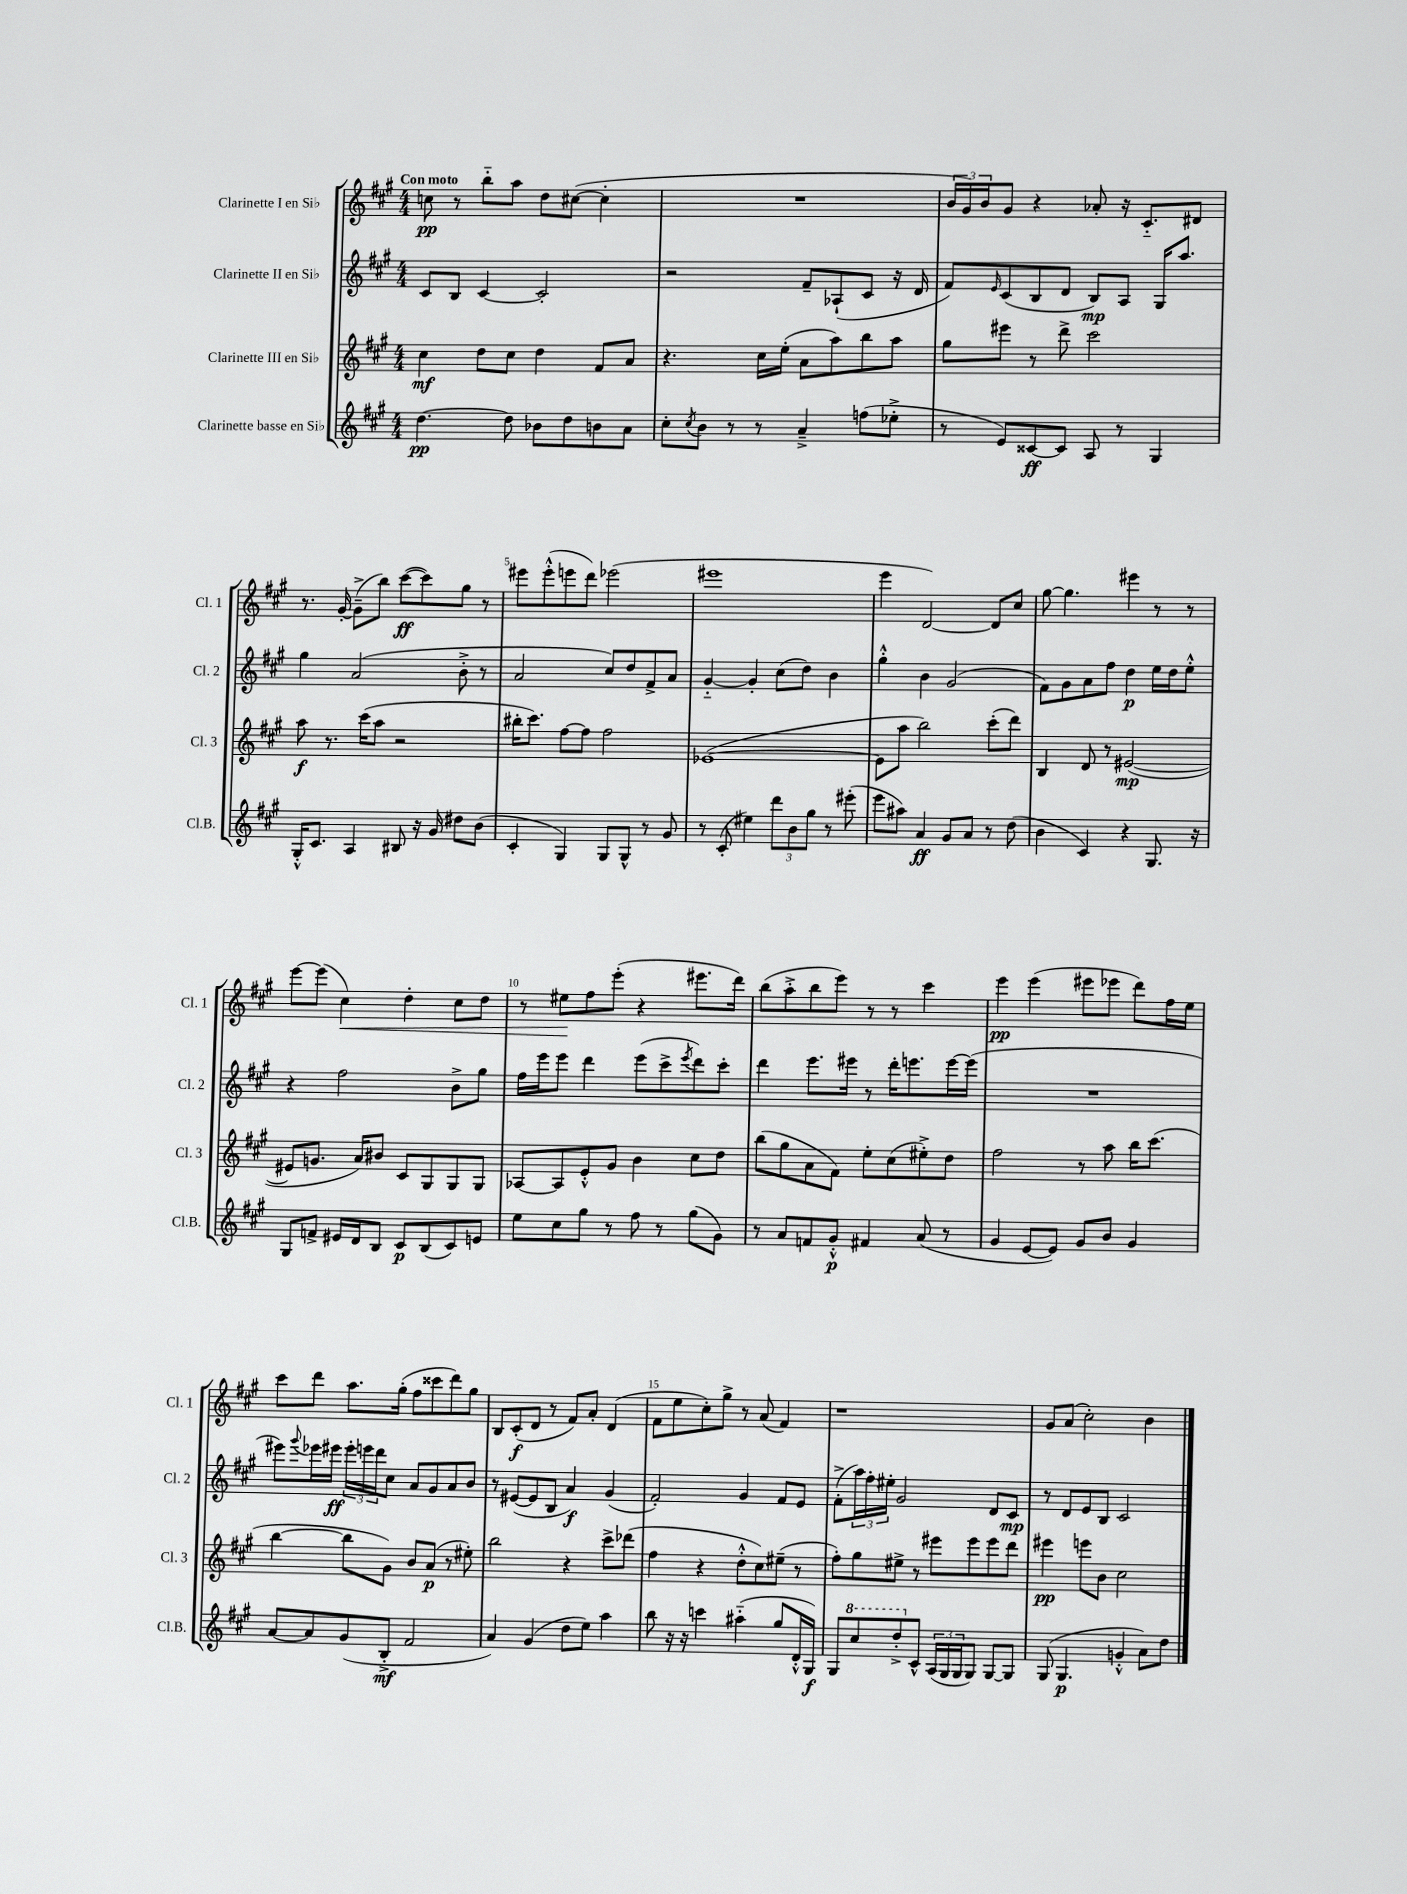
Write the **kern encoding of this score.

**kern	**dynam	**kern	**dynam	**kern	**dynam	**kern	**dynam
*part4	*part4	*part3	*part3	*part2	*part2	*part1	*part1
*staff4	*staff4	*staff3	*staff3	*staff2	*staff2	*staff1	*staff1
*I"Clarinette basse en Si♭	*	*I"Clarinette III en Si♭	*	*I"Clarinette II en Si♭	*	*I"Clarinette I en Si♭	*
*I'Cl.B.	*	*I'Cl. 3	*	*I'Cl. 2	*	*I'Cl. 1	*
*clefG2	*	*clefG2	*	*clefG2	*	*clefG2	*
*k[f#c#g#]	*	*k[f#c#g#]	*	*k[f#c#g#]	*	*k[f#c#g#]	*
*M4/4	*	*M4/4	*	*M4/4	*	*M4/4	*
=1	=1	=1	=1	=1	=1	=1	=1
!	!	!	!	!	!	!LO:TX:a:B:t=Con moto	!
[4.dd\	pp	4cc#\	mf	8c#/L	.	8ccn\	pp
.	.	.	.	8B/J	.	8r	.
.	.	8dd\L	.	[4c#/	.	8bb\L	.
8dd\]	.	8cc#\J	.	.	.	8aa\J	.
8b-X\L	.	4dd\	.	2c#'/]	.	8dd\L	.
8dd\	.	.	.	.	.	([8cc#X\J	.
8bn\	.	8f#/L	.	.	.	4cc#'\]	.
8a\J	.	8a/J	.	.	.	.	.
=2	=2	=2	=2	=2	=2	=2	=2
8cc#'\L	.	4.r	.	2r	.	1r	.
8qcc#/	.	.	.	.	.	.	.
8b\J	.	.	.	.	.	.	.
8r	.	.	.	.	.	.	.
8r	.	16cc#\LL	.	.	.	.	.
.	.	(16ee'\JJ	.	.	.	.	.
4a~^/	.	8a\L	.	8f#~/L	.	.	.
.	.	8aa\)	.	(8A-X`/	.	.	.
(8ffn\L	.	8bb\	.	8c#/J	.	.	.
8ee-X'^\J	.	8aa\J	.	16r	.	.	.
.	.	.	.	16d/	.	.	.
=3	=3	=3	=3	=3	=3	=3	=3
8r	.	8gg#\L	.	8f#/L)	.	24b/LL	.
.	.	.	.	.	.	24g#/)	.
.	.	.	.	.	.	24b/J	.
.	.	.	.	16qqe/	.	.	.
8e/L)	.	8eee#X\J	.	(8c#/	.	8g#/J	.
[8c##X/	ff	8r	.	8B/	.	4r	.
8c##/J]	.	8ddd^\	.	8d/J	.	.	.
8A/	.	2ccc#\	.	8B/L)	mp	8a-X'/	.
8r	.	.	.	8A/J	.	16r	.
.	.	.	.	.	.	8.c#/L	.
4G#/	.	.	.	16G#/KL	.	.	.
.	.	.	.	8.aa/J	.	.	.
.	.	.	.	.	.	8d#X/J	.
!!LO:LB:g=z
=4	=4	=4	=4	=4	=4	=4	=4
16G#'^^/KL	.	8aa\	f	4gg#\	.	8.r	.
8.c#/J	.	.	.	.	.	.	.
.	.	8.r	.	.	.	.	.
.	.	.	.	.	.	[16g#'/	.
4A/	.	.	.	(2a/	.	(8g#~^\L]	.
.	.	(16ccc#\KL	.	.	.	.	.
.	.	8aa\J	.	.	.	8bb\J)	.
8B#X/	.	2r	.	.	.	([8ccc#\L	ff
16r	.	.	.	.	.	8ccc#\])	.
16g#/	.	.	.	.	.	.	.
8dd#X\L	.	.	.	8b'^\	.	8gg#\J	.
(8b\J	.	.	.	8r	.	8r	.
=5	=5	=5	=5	=5	=5	=5	=5
4c#'/	.	16bb#X'\KL	.	2a/	.	8eee#X\L	.
.	.	8.ccc#\J)	.	.	.	.	.
.	.	.	.	.	.	(8eee#'^^\	.
4G#/)	.	[8ff#\L	.	.	.	8eeen\	.
.	.	8ff#\J]	.	.	.	8ddd\J)	.
8G#/L	.	2ff#\	.	8cc#/L)	.	(2eee-X\	.
8G#^^/J	.	.	.	8dd/	.	.	.
8r	.	.	.	8f#^/	.	.	.
8g#/	.	.	.	8a/J	.	.	.
=6	=6	=6	=6	=6	=6	=6	=6
8r	.	([1e-X	.	[4g#/	.	1eee#X	.
(8c#'/	.	.	.	.	.	.	.
4ee#X\)	.	.	.	4g#'/]	.	.	.
12ddd\L	.	.	.	(8cc#\L	.	.	.
12b\	.	.	.	.	.	.	.
.	.	.	.	8dd\J)	.	.	.
12gg#\J	.	.	.	.	.	.	.
8r	.	.	.	4b\	.	.	.
(8eee#X'\	.	.	.	.	.	.	.
=7	=7	=7	=7	=7	=7	=7	=7
8eee\L	.	8e-\L]	.	4gg#'^^\	.	4eee\	.
8aa#X\J)	.	8aa\J	.	.	.	.	.
4a/	ff	2bb\)	.	4b\	.	[2d/)	.
8g#/L	.	.	.	(2g#/	.	.	.
8a/J	.	.	.	.	.	.	.
8r	.	(8ccc#'\L	.	.	.	8d/L]	.
(8dd\	.	8ddd\J)	.	.	.	8cc#/J	.
=8	=8	=8	=8	=8	=8	=8	=8
4b\	.	4B/	.	8f#\L)	.	[8gg#\	.
.	.	.	.	8g#\	.	4.gg#\]	.
4c#/)	.	8d/	.	8a\	.	.	.
.	.	8r	.	8ff#\J	.	.	.
4r	.	([2e#X/	mp	4dd\	p	4eee#X\	.
8.G#/	.	.	.	16ee\LL	.	8r	.
.	.	.	.	16dd\J	.	.	.
.	.	.	.	8ee'^^\J	.	8r	.
16r	.	.	.	.	.	.	.
!!LO:LB:g=z
=9	=9	=9	=9	=9	=9	=9	=9
8G#/L	.	8e#X/L]	.	4r	.	[8eee\L	.
8fn^/J	.	8.gn/J	.	.	.	(8eee\J]	.
!	!	!	!	!	!	!	!LO:HP:b
16e#X/LL	.	.	.	2ff#\	.	4cc#\)	<
16d/J	.	16a/KL)	.	.	.	.	.
8B/J	.	8b#X/J	.	.	.	.	.
8c#/L	p	8c#/L	.	.	.	4dd'\	.
(8B/	.	8G#/	.	.	.	.	.
8c#/)	.	8G#/	.	8b^\L	.	8cc#\L	.
8en/J	.	8G#/J	.	8gg#\J	.	8dd\J	.
=10	=10	=10	=10	=10	=10	=10	=10
8ee\L	.	[8A-X/L	.	16ff#\LL	.	8r	.
.	.	.	.	16eee\J	.	.	.
8cc#\	.	8A-/]	.	8eee\J	.	8ee#X\L	.
8gg#\J	.	8e'^^/	.	4ddd\	.	8ff#\	[
8r	.	8g#/J	.	.	.	(8eee'\J	.
8ff#\	.	4b\	.	(8eee\L	.	4r	.
8r	.	.	.	8ccc#^\	.	.	.
.	.	.	.	8qeee/	.	.	.
(8gg#\L	.	8cc#\L	.	8ddd\)	.	8.eee#X\L	.
8g#\J)	.	8dd\J	.	8ccc#'\J	.	.	.
.	.	.	.	.	.	16ddd\Jk)	.
=11	=11	=11	=11	=11	=11	=11	=11
8r	.	(8bb\L	.	4ddd\	.	(8bb\L	.
8a/L	.	8gg#\	.	.	.	8aa'^\	.
8fn/	.	8a\	.	8.eee\L	.	8bb\	.
8g#'^^/J	p	8f#\J)	.	.	.	8eee\J)	.
.	.	.	.	16eee#X\Jk	.	.	.
4f#X/	.	8ee'\L	.	8r	.	8r	.
.	.	(8cc#\	.	16ddd'\KL	.	8r	.
.	.	.	.	8.eeen\	.	.	.
(8a/	.	8ee#X'^\)	.	.	.	4ccc#\	.
8r	.	8dd\J	.	[16eee\L	.	.	.
.	.	.	.	(16eee\JJ]	.	.	.
=12	=12	=12	=12	=12	=12	=12	=12
4g#/	.	2ff#\	.	1r	.	4eee\	pp
[8e/L	.	.	.	.	.	(4eee\	.
8e/J])	.	.	.	.	.	.	.
8g#/L	.	8r	.	.	.	8eee#X\L	.
8b/J	.	8aa\	.	.	.	8eee-X\J	.
4g#/	.	16bb\KL	.	.	.	8ddd\L)	.
.	.	(8.ccc#\J	.	.	.	.	.
.	.	.	.	.	.	16ff#\L	.
.	.	.	.	.	.	16ee\JJ	.
!!LO:LB:g=z
=13	=13	=13	=13	=13	=13	=13	=13
[8a/L	.	[4bb\	.	8eee#X\L)	.	8ccc#\L	.
.	.	.	.	8qqggg#/	.	.	.
8a/]	.	.	.	16eee-X\L	.	8ddd\J	.
.	.	.	.	16eee#X\JJ	ff	.	.
(8g#/	.	8bb\L]	.	24eee#'\LL	.	8.aa\L	.
.	.	.	.	24eeen\	.	.	.
.	.	.	.	24ddd\J	.	.	.
8B'^/J	mf	8g#\J)	.	8cc#\J	.	.	.
.	.	.	.	.	.	(16gg#'\Jk	.
2f#/	.	8b/L	.	8a/L	.	8ff#\L	.
.	.	(8a/J	p	8g#/	.	8ccc##X\	.
.	.	8r	.	8a/	.	8ddd\)	.
.	.	8ee#X'\)	.	8b/J	.	8gg#\J	.
=14	=14	=14	=14	=14	=14	=14	=14
4a/)	.	2bb\	.	8r	.	8B/L	.
.	.	.	.	([8e#X/L	.	(8c#'/	f
(4g#/	.	.	.	8e#/]	.	8d/J	.
.	.	.	.	8B/J	.	8r	.
8dd\L	.	4r	.	4a/)	f	8f#/L)	.
8ee\J)	.	.	.	.	.	8a'/J	.
4aa\	.	8ccc#^\L	.	(4g#/	.	(4d/	.
.	.	(8ddd-X\J	.	.	.	.	.
=15	=15	=15	=15	=15	=15	=15	=15
8bb\	.	4ff#\	.	2f#'/)	.	8f#\L	.
16r	.	.	.	.	.	8ee\	.
16r	.	.	.	.	.	.	.
4cccn\	.	4r	.	.	.	8cc#'\)	.
.	.	.	.	.	.	8gg#^\J	.
(4aa#X\	.	8dd'^^\L	.	4g#/	.	8r	.
.	.	8cc#\)	.	.	.	(8a/	.
8gg#/L	.	(8ee#X~\J	.	8f#/L	.	4f#/)	.
16d'^^/L	.	8r	.	8e/J	.	.	.
16G#/JJ)	f	.	.	.	.	.	.
=16	=16	=16	=16	=16	=16	=16	=16
8G#/L	.	8ff#'\L)	.	(8f#'^\L	.	1r	.
*8va	*	*	*	*	*	*	*
8ccc#/	.	8gg#\	.	24aa\L)	.	.	.
.	.	.	.	24ff#'\	.	.	.
.	.	.	.	24ee#X'\JJ	.	.	.
8ddd'^/	.	8ee#X^\J	.	2g#/	.	.	.
*X8va	*	*	*	*	*	*	*
8c#^^/J	.	8r	.	.	.	.	.
(24A/LL	.	8eee#X\L	.	.	.	.	.
24G#/	.	.	.	.	.	.	.
24G#/J	.	.	.	.	.	.	.
8G#/J)	.	8eee#\	.	.	.	.	.
[8G#/L	.	8eee#\	.	8d/L	.	.	.
8G#/J]	.	8ddd\J	.	8c#/J	mp	.	.
=17	=17	=17	=17	=17	=17	=17	=17
(8G#/	.	4eee#X\	pp	8r	.	8g#/L	.
4.G#/	p	.	.	8d/L	.	(8a/J	.
.	.	8eeen\L	.	8e/	.	2cc#'\)	.
.	.	8b\J	.	8B/J	.	.	.
4gn'^^/	.	2cc#\	.	2c#/	.	.	.
8a\L)	.	.	.	.	.	4b\	.
8dd\J	.	.	.	.	.	.	.
==	==	==	==	==	==	==	==
*-	*-	*-	*-	*-	*-	*-	*-
